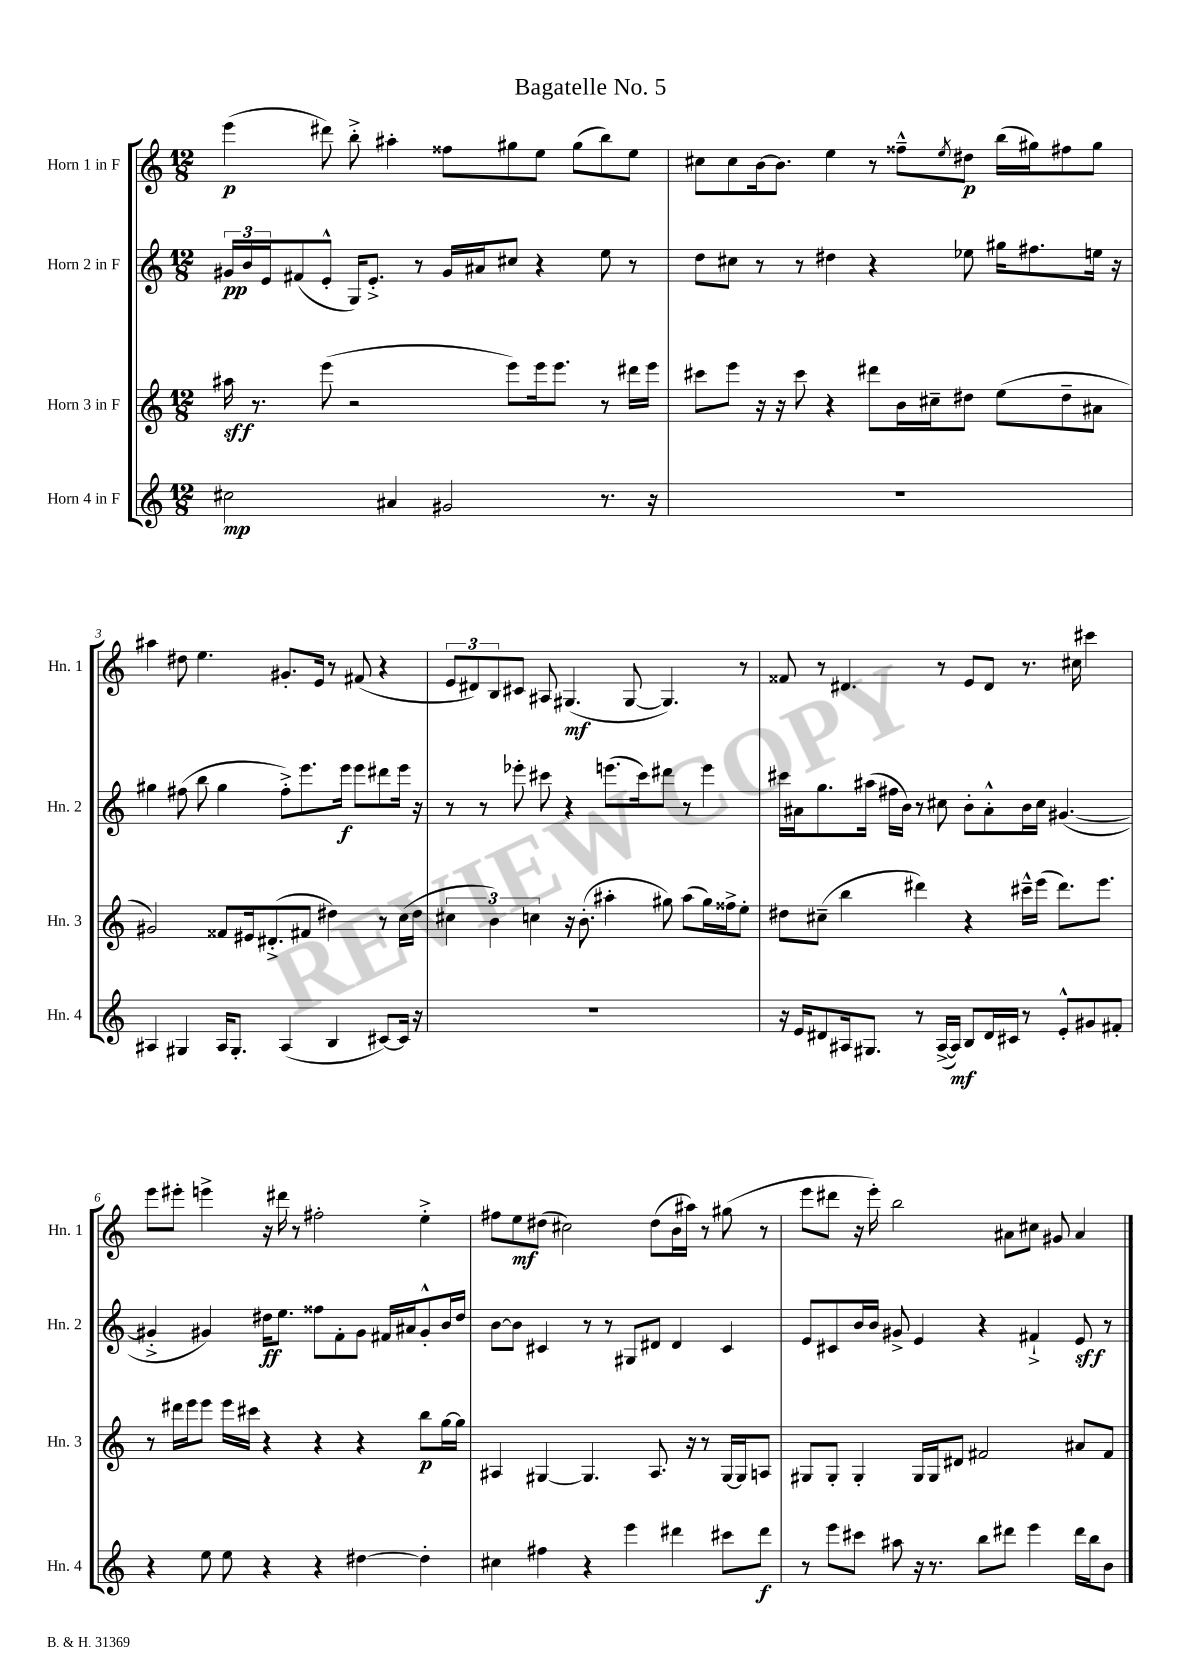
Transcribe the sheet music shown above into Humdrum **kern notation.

**kern	**dynam	**kern	**dynam	**kern	**dynam	**kern	**dynam
*part4	*part4	*part3	*part3	*part2	*part2	*part1	*part1
*staff4	*staff4	*staff3	*staff3	*staff2	*staff2	*staff1	*staff1
*I"Horn 4 in F	*	*I"Horn 3 in F	*	*I"Horn 2 in F	*	*I"Horn 1 in F	*
*I'Hn. 4	*	*I'Hn. 3	*	*I'Hn. 2	*	*I'Hn. 1	*
*clefG2	*	*clefG2	*	*clefG2	*	*clefG2	*
*k[]	*	*k[]	*	*k[]	*	*k[]	*
*M12/8	*	*M12/8	*	*M12/8	*	*M12/8	*
=1	=1	=1	=1	=1	=1	=1	=1
2cc#X\	mp	16aa#X\	sff	24g#X/LL	pp	(4eee\	p
.	.	.	.	24b/	.	.	.
.	.	8.r	.	.	.	.	.
.	.	.	.	24e/J	.	.	.
.	.	.	.	(8f#X/	.	.	.
.	.	(8eee\	.	8e'^^/J	.	8ddd#X\)	.
.	.	2r	.	16G/KL)	.	8bb'^\	.
.	.	.	.	8.e'^/J	.	.	.
4a#X/	.	.	.	.	.	4aa#X'\	.
.	.	.	.	8r	.	.	.
2g#X/	.	.	.	16g#/LL	.	8ff##X\L	.
.	.	.	.	16a#X/J	.	.	.
.	.	8eee\L)	.	8cc#X/J	.	8gg#X\	.
.	.	16eee\k	.	4r	.	8ee\J	.
.	.	8.eee\J	.	.	.	.	.
.	.	.	.	.	.	(8gg#\L	.
8.r	.	8r	.	8ee\	.	8bb\)	.
.	.	16ddd#X\LL	.	8r	.	8ee\J	.
16r	.	16eee\JJ	.	.	.	.	.
=2	=2	=2	=2	=2	=2	=2	=2
1.r	.	8ccc#X\L	.	8dd\L	.	8cc#X\L	.
.	.	8eee\J	.	8cc#X\J	.	8cc#\	.
.	.	16r	.	8r	.	[16b\k	.
.	.	16r	.	.	.	8.b\J]	.
.	.	8ccc#\	.	8r	.	.	.
.	.	4r	.	4dd#X\	.	4ee\	.
.	.	8ddd#X\L	.	4r	.	8r	.
.	.	16b\L	.	.	.	8ff##X~^^\L	.
.	.	16cc#X~\J	.	.	.	.	.
.	.	.	.	.	.	8qee/	.
.	.	8dd#X\J	.	8ee-X\	.	8dd#X\J	p
.	.	(8ee\L	.	16gg#X\KL	.	(16bb\LL	.
.	.	.	.	8.ff#X\	.	16gg#X\J)	.
.	.	8dd#~\	.	.	.	8ff#X\	.
.	.	8a#X\J	.	16een\Jk	.	8gg#\J	.
.	.	.	.	16r	.	.	.
!!LO:LB:g=z
=3	=3	=3	=3	=3	=3	=3	=3
4A#X/	.	2g#X/)	.	4gg#X\	.	4aa#X\	.
4G#X/	.	.	.	(8ff#X\	.	8dd#X\	.
.	.	.	.	8bb\	.	4.ee\	.
16A#/KL	.	8f##X/L	.	4gg#\	.	.	.
8.G#'/J	.	.	.	.	.	.	.
.	.	16e#X/k	.	.	.	.	.
.	.	(8.d#X'^/	.	.	.	.	.
(4A#/	.	.	.	8ff#'^\L)	.	8.g#X'/L	.
.	.	8f#X/J	.	8.eee\	.	.	.
.	.	.	.	.	.	16e/Jk	.
4B/	.	4dd#X\)	.	.	.	8r	.
.	.	.	.	16eee\Jk	f	.	.
.	.	.	.	8eee\L	.	(8f#X/	.
[8c#X/L)	.	8r	.	8ddd#X\	.	4r	.
16c#/Jk]	.	(16cc\LL	.	16eee\Jk	.	.	.
16r	.	16dd#\JJ	.	16r	.	.	.
=4	=4	=4	=4	=4	=4	=4	=4
1.r	.	6cc#X\	.	8r	.	12e/L	.
.	.	.	.	.	.	12d#X/)	.
.	.	.	.	8r	.	.	.
.	.	6b\)	.	.	.	12B/	.
.	.	.	.	8eee-X'\	.	8c#X/J	.
.	.	6ccn\	.	.	.	.	.
.	.	.	.	8ccc#X\	.	8A#X/	.
.	.	16r	.	4r	.	(4.G#X/	mf
.	.	(8.b'\	.	.	.	.	.
.	.	4aa#X'\	.	(8.eeen\L	.	.	.
.	.	.	.	.	.	[8G#/	.
.	.	.	.	16ccc#\k)	.	.	.
.	.	8gg#X\)	.	8ddd#X\J	.	4.G#/])	.
.	.	(8aa#\L	.	8r	.	.	.
.	.	16gg#\L)	.	4eee\	.	.	.
.	.	16ff##X^\J	.	.	.	.	.
.	.	8ee'\J	.	.	.	8r	.
=5	=5	=5	=5	=5	=5	=5	=5
16r	.	8dd#X\L	.	16ccc#X\LL	.	8f##X/	.
16e/KL	.	.	.	16a#X\J	.	.	.
8d#X/	.	(8cc#X~\J	.	8.gg\	.	8r	.
16A#X/k	.	4bb\	.	.	.	4.d#X/	.
8.G#X/J	.	.	.	(16aa#X\Jk	.	.	.
.	.	.	.	16ff#X\LL	.	.	.
.	.	.	.	16b\JJ)	.	.	.
8r	.	4ddd#X\)	.	8r	.	.	.
([16A#^/LL	.	.	.	8cc#X\	.	8r	.
16A#/JJ])	mf	.	.	.	.	.	.
8B/L	.	4r	.	8b'\L	.	8e/L	.
16d#/L	.	.	.	8a#'^^\	.	8d#/J	.
16c#X/JJ	.	.	.	.	.	.	.
8r	.	16ccc#X~^^\LL	.	16b\L	.	8.r	.
.	.	(16eee\JJ	.	16cc#\JJ	.	.	.
8e'^^/L	.	8.ddd#\L)	.	([4.g#X/	.	.	.
.	.	.	.	.	.	16cc#X\	.
8g#X/	.	.	.	.	.	4ccc#X\	.
.	.	8.eee\J	.	.	.	.	.
8f#X'/J	.	.	.	.	.	.	.
!!LO:LB:g=z
=6	=6	=6	=6	=6	=6	=6	=6
4r	.	8r	.	4g#X'^/]	.	8eee\L	.
.	.	16ddd#X\LL	.	.	.	8eee#X'\J	.
.	.	16eee\J	.	.	.	.	.
8ee\	.	8eee\J	.	4g#X/)	.	4eeen^\	.
8ee\	.	16eee\LL	.	.	.	.	.
.	.	16ccc#X\JJ	.	.	.	.	.
4r	.	4r	.	16dd#X\KL	ff	16r	.
.	.	.	.	8.ee\J	.	16ddd#X\	.
.	.	.	.	.	.	8r	.
4r	.	4r	.	8ff##X\L	.	2ff#X'\	.
.	.	.	.	8f'\	.	.	.
[4dd#X\	.	4r	.	8g#\J	.	.	.
.	.	.	.	16f#X/LL	.	.	.
.	.	.	.	16a#X/J	.	.	.
4dd#'\]	.	8bb\L	p	8g#'^^/	.	4ee'^\	.
.	.	[16gg\L	.	16b/L	.	.	.
.	.	16gg\JJ]	.	16dd#/JJ	.	.	.
=7	=7	=7	=7	=7	=7	=7	=7
4cc#X\	.	4A#X/	.	[8b\L	.	8ff#X\L	.
.	.	.	.	8b\J]	.	8ee\	mf
4ff#X\	.	[4G#X/	.	4c#X/	.	(8dd#X\J	.
.	.	.	.	.	.	2cc#X\)	.
4r	.	4.G#/]	.	8r	.	.	.
.	.	.	.	8r	.	.	.
4eee\	.	.	.	8G#X/L	.	.	.
.	.	8.A#/	.	8d#X/J	.	(8dd#\L	.
4ddd#X\	.	.	.	4d#/	.	16b\L	.
.	.	16r	.	.	.	16aa#X\JJ)	.
.	.	8r	.	.	.	8r	.
8ccc#X\L	.	[16G#/LL	.	4c#/	.	(8gg#X\	.
.	.	16G#/J]	.	.	.	.	.
8ddd#\J	f	8An/J	.	.	.	8r	.
=8	=8	=8	=8	=8	=8	=8	=8
8r	.	8G#X/L	.	8e/L	.	8eee\L	.
8eee\L	.	8G#'/J	.	8c#X/	.	8ddd#X\J	.
8ccc#X\J	.	4G#'/	.	16b/L	.	16r	.
.	.	.	.	16b/JJ	.	16eee'\)	.
8aa#X\	.	.	.	8g#X^/	.	2bb\	.
16r	.	16G#/LL	.	4e/	.	.	.
8.r	.	16G#/J	.	.	.	.	.
.	.	8d#X/J	.	.	.	.	.
8bb\L	.	2f#X/	.	4r	.	.	.
8ddd#X\J	.	.	.	.	.	8a#X\L	.
4eee\	.	.	.	4f#X`^/	.	8cc#X\J	.
.	.	.	.	.	.	8g#X/	.
16ddd#\LL	.	8a#X/L	.	8e/	sff	4a#/	.
16bb\J	.	.	.	.	.	.	.
8b\J	.	8f#/J	.	8r	.	.	.
==	==	==	==	==	==	==	==
*-	*-	*-	*-	*-	*-	*-	*-
